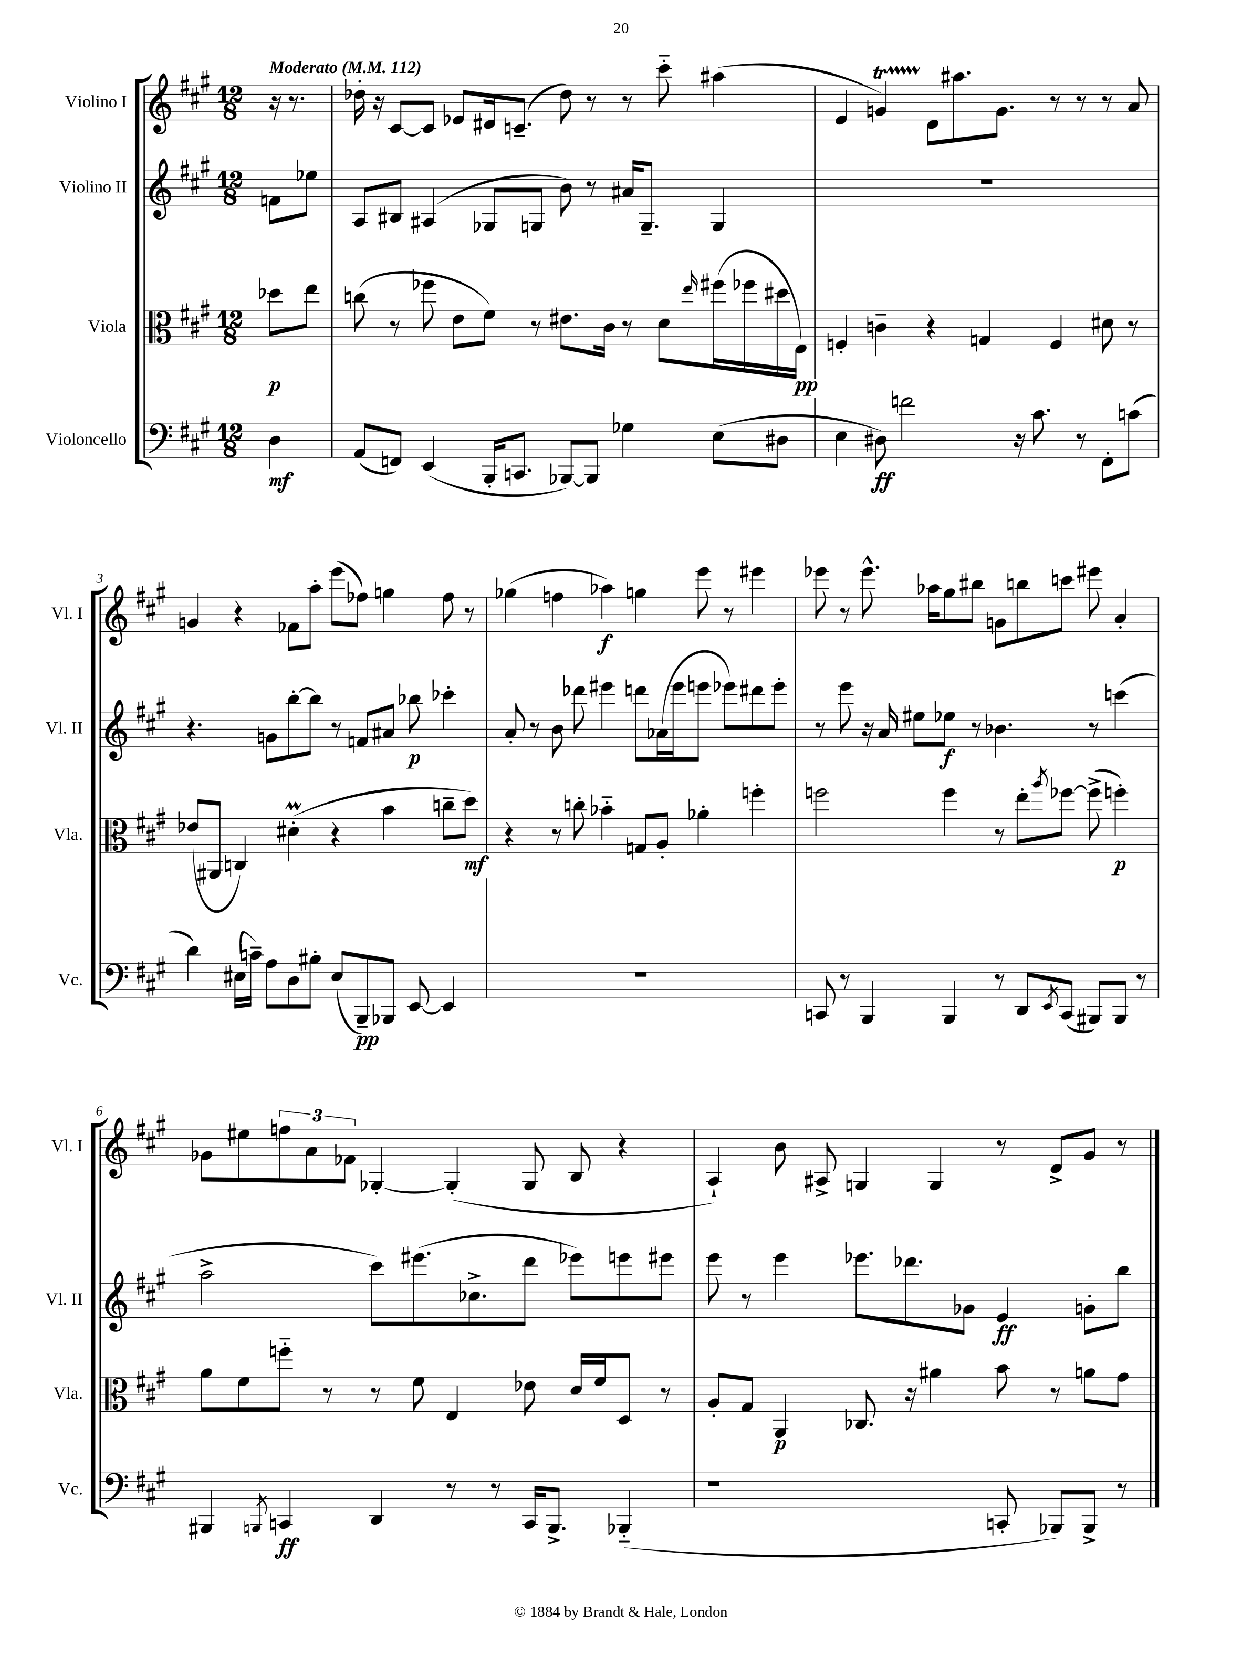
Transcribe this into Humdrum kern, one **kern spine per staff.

**kern	**kern	**kern	**kern
*staff4	*staff3	*staff2	*staff1
*clefF4	*clefC3	*clefG2	*clefG2
*k[f#c#g#]	*k[f#c#g#]	*k[f#c#g#]	*k[f#c#g#]
*M12/8	*M12/8	*M12/8	*M12/8
*MM112	*MM112	*MM112	*MM112
4D	8dd-	8f	16r
.	.	.	8.r
.	8ee	8ee-	.
=	=	=	=
(8AA	(8cc	8A	16dd-'
.	.	.	16r
8FF)	8r	8B#	[8c#
(4EE	8ff-	(4A#	8c#]
.	8e	.	8e-
16BBB'	8f#)	8G-	16d#
8.CC	.	.	(8.c~
.	8r	8G	.
[8BBB-)	8.e#	8b)	8dd-)
8BBB-]	.	8r	8r
.	16c#	.	.
4G-	8r	16a#	8r
.	.	8.G~	.
.	8d	.	8ccc#'~
.	16qqee	.	.
(8E	(16ff#	4G	(4aa#
.	16ff-	.	.
8D#	16dd#	.	.
.	16E)	.	.
=	=	=	=
4E	4F'	1.r	4e
8D#)	4c~	.	4g)
2f	.	.	.
.	4r	.	8d
.	.	.	8.aa#
.	4G	.	.
.	.	.	8.g
16r	.	.	.
8.c#	.	.	.
.	4F	.	8r
8r	.	.	8r
8FF#'	8d#	.	8r
(8c	8r	.	8a
=	=	=	=
4d)	(8e-	4.r	4g
.	8AA#	.	.
(16E#	4C)	.	4r
16c~)	.	.	.
8A	.	8g	.
8D	(4d#'	[8bb'	8f-
8B#'	.	8bb]	8aa'
(8E#	4r	8r	(8eee
8BBB~)	.	8f	8ff-)
8BBB-	4b	8a#	4gg
[8EE	.	8bb-	.
4EE]	8cc~	4ccc-'	8ff-
.	8dd)	.	8r
=	=	=	=
1.r	4r	8a'	(4gg-
.	.	8r	.
.	8r	8b	4ff
.	8cc'	8ddd-	.
.	4b-'~	4eee#	4aa-)
.	8G	8ddd	4gg
.	8A'	(16a-	.
.	.	16eee#	.
.	4a-'	8eee	8eee
.	.	8eee-)	8r
.	4ff'	8ddd#	4eee#
.	.	8eee-'	.
=	=	=	=
8CC	2ff	8r	8eee-
8r	.	8eee	8r
4BBB	.	16r	8.eee-^^
.	.	16a	.
.	.	8ee#	.
.	.	.	16aa-
4BBB	4ff	8ee-	8gg#
.	.	8r	8bb#
8r	8r	4.b-	8g
8DD	8ee'	.	8bb
8qEE	8qaa	.	.
(8CC	[8ff-	.	8ccc
8BBB#)	(8ff-^]	8r	8eee#
8BBB#	4ff')	(4ccc	4a'
8r	.	.	.
=	=	=	=
4BBB#	8a	2aa^	8g-
.	8f#	.	8ee#
8qBBB	.	.	.
4CC	8ff'~	.	12ff
.	.	.	12a
.	8r	.	.
.	.	.	12f-
4DD	8r	8ccc#)	[4G-'
.	8f#	(8.eee#	.
8r	4E	.	(4G-']
.	.	8.cc-^	.
8r	.	.	.
16CC	8e-	8ddd	8G-
8.BBB^	.	.	.
.	16d	8eee-)	8B
.	16f#	.	.
(4BBB-'~	8D	8eee	4r
.	8r	8eee#	.
=	=	=	=
1r	8A'	8eee	4A`)
.	8G#	8r	.
.	4AA	4eee	8b
.	.	.	8A#^
.	8.C-	8.eee-	4G
.	16r	8.ddd-	.
.	4a#	.	4G
.	.	8g-	.
8CC'	8b	4e	8r
8BBB-)	8r	.	8d^
8BBB-^	8a	8g'	8g#
8r	8g#	8bb	8r
==	==	==	==
*-	*-	*-	*-
